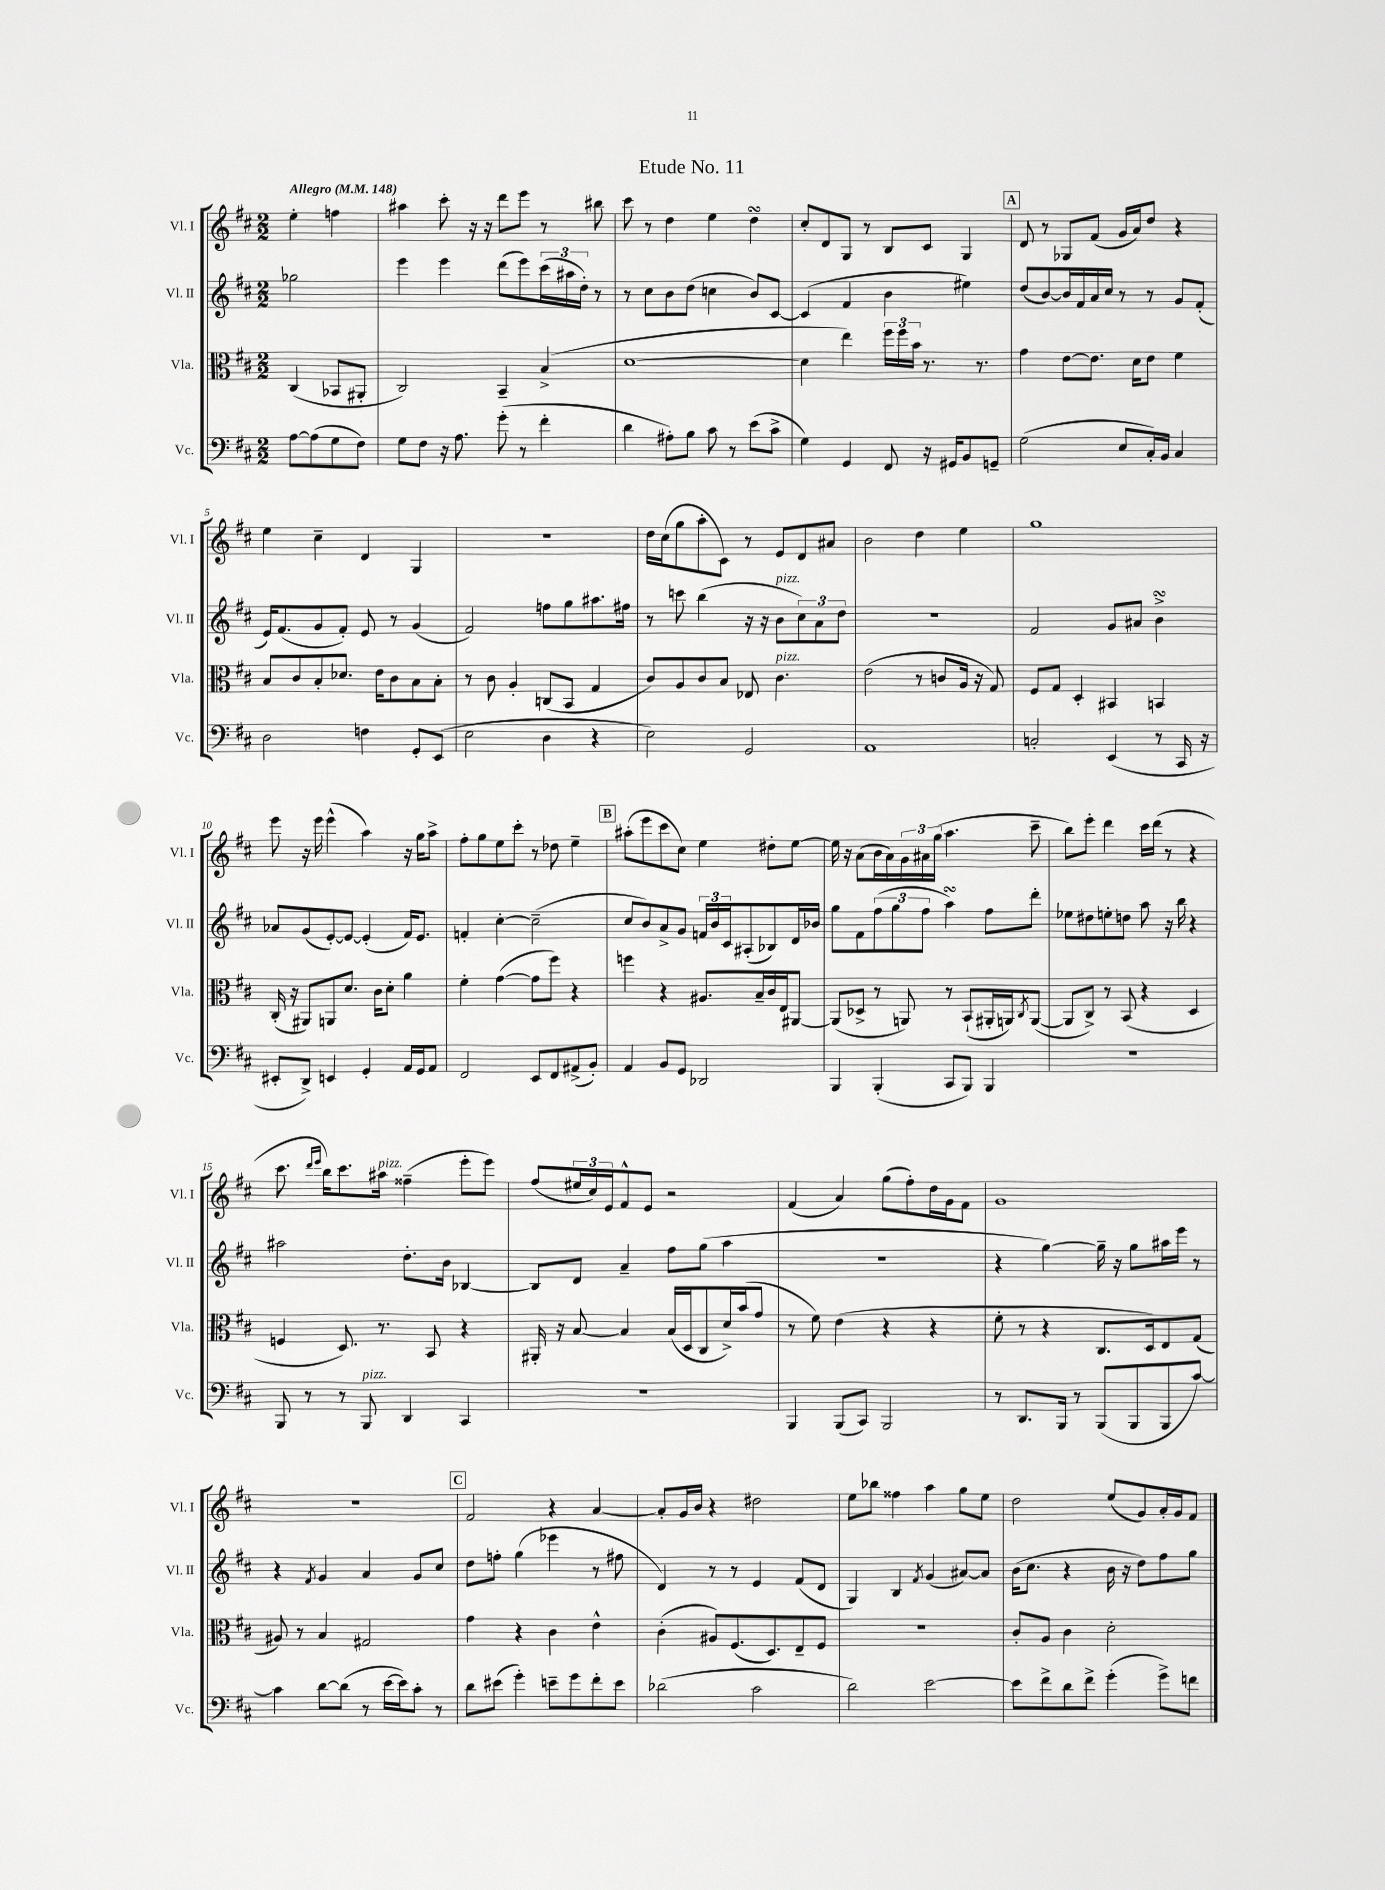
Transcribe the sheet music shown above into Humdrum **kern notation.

**kern	**kern	**kern	**kern
*staff4	*staff3	*staff2	*staff1
*clefF4	*clefC3	*clefG2	*clefG2
*k[f#c#]	*k[f#c#]	*k[f#c#]	*k[f#c#]
*M2/2	*M2/2	*M2/2	*M2/2
*MM148	*MM148	*MM148	*MM148
[8A\L	(4C#/	2gg-\	4ee'\
(8A\]	.	.	.
8G\	8BB-/L	.	4ff\
8F#\J)	8AA#'/J	.	.
=	=	=	=
8G\L	2C#/)	4eee\	4aa#\
8F#\J	.	.	.
16r	.	4eee\	8ccc#'\
8.A\	.	.	.
.	.	.	16r
.	.	.	16r
(8g'\	4BB~/	(8ddd\L	8ddd\L
8r	.	8eee\)	8eee\J
4f#'\	(4B^/	(24ccc#\L	8r
.	.	24aa#\	.
.	.	24dd'\JJ)	.
.	.	8r	8bb#\
=	=	=	=
4d\	[1d	8r	8ccc#\
.	.	8cc#\L	8r
8A#'\L)	.	8b\	4dd\
8B\J	.	(8dd\J	.
8c#\	.	4cc\	4ee\
8r	.	.	.
(8e\L	.	8b/L)	4dd\
8c#^\J	.	[8c#/J	.
=	=	=	=
4G\)	4d\]	(4c#/]	8cc#'/L
.	.	.	8d/
4GG/	4ee\)	4f#/	8G/J
.	.	.	8r
8FF#/	24ff#\LL	4b\	8B/L
.	24ff#\	.	.
.	24b\JJ	.	.
16r	8.r	.	8c#/J
16GG#/LK	.	.	.
8BB/	.	4ee#\)	4G/
.	8.r	.	.
8GG~/J	.	.	.
=	=	=	=
(2G\	4g\	(8dd/L	8d/
.	.	[8b/)	8r
.	[8e\L	16b/]L	8G-/L
.	.	16f#/	.
.	8.e\]J	16a/	(8f#/J
.	.	16cc#/JJ	.
8E/L	.	8r	16g/LL
.	16d\LK	.	16a/J)
16C#'/L)	8e\J	8r	8dd/J
16BB/JJ	.	.	.
4C#/	4f#\	8g/L	4r
.	.	(8f#'/J	.
=	=	=	=
2D\	8B/L	16e/LK)	4ee\
.	.	(8.f#/	.
.	8c#/	.	.
.	8B'/	8g/	4cc#~\
.	8.d-/J	8f#'/J)	.
4F\	.	8e/	4d/
.	16e\LK	.	.
.	8c#\	8r	.
8GG'/L	8B\	(4g/	4G/
(8EE/J	8B'\J	.	.
=	=	=	=
2E\	8r	2f#/)	1r
.	8c#\	.	.
.	4A'/	.	.
4D\	(8C/L	8ff\L	.
.	8BB/J	8gg\	.
4r	4G/	8.aa#\	.
.	.	16ff#\Jk	.
=	=	=	=
2E\)	8c#/L)	8r	16dd\LL
.	.	.	(16cc#\J
.	8A/	8ccc\	8gg\
.	8c#/	(4bb\	8aa'\
.	8B/J	.	8c#\J)
2GG/	8E-/	16r	8r
.	.	16r	.
.	4.c#\	8b\L	8e/L
.	.	12cc#\)	8d/
.	.	12a\	.
.	.	.	8a#/J
.	.	12dd\J	.
=	=	=	=
1AA	(2e\	1r	2b\
.	8r	.	4dd\
.	8c/L	.	.
.	16A/Jk	.	4ee\
.	16r	.	.
.	8G/)	.	.
=	=	=	=
2C'/	8F#/L	2f#/	1gg
.	8G/J	.	.
.	4D'/	.	.
(4EE/	4BB#/	8g/L	.
.	.	8a#/J	.
8r	4BB/	4b^\	.
16CC#/	.	.	.
16r	.	.	.
=	=	=	=
8EE#'/L	(16C#'/	8a-/L	8eee\
.	16r	.	.
8DD^/J)	8AA#/L)	(8g/	16r
.	.	.	16eee\
4EE/	8AA/	[8e'/)	(4eee^^\
.	8.d/J	8e/_J	.
4GG'/	.	(4e'/]	4aa\)
.	16c#\LK	.	.
.	8d'\J	.	.
16AA/LL	4a\	16f#/LK)	16r
16GG/J	.	8.e/J	16gg\LK
8AA/J	.	.	8aa^\J
=	=	=	=
2FF#/	4f#'\	4f'/	8ff#'\L
.	.	.	8gg\
.	([4g\	[4cc#'\	8ee\
.	.	.	8ccc#'\J
8EE/L	8g\]L	(2cc#~\]	8r
8FF#/	8ff#\J)	.	8dd-\
(8AA#^/	4r	.	4ee~\
8BB'/J)	.	.	.
=	=	=	=
4AA/	4ff\	8cc#/L	(8aa#'\L
.	.	8b/)	8eee\
8BB/L	4r	8a^/	8ccc#\
8GG/J	.	8g/J	8cc#\J)
2DD-/	8.A#/L	24f/LL	4ee\
.	.	24b/	.
.	.	24c#/J	.
.	.	(8A#'/	.
.	16B~/L	.	.
.	16c#/	8B-/)	8dd#'\L
.	16E/J	.	.
.	[8AA#/J	16d/L	[8ee\J
.	.	16b-/JJ	.
=	=	=	=
4BBB/	(8AA#/]L	8gg\L	16ee\]
.	.	.	16r
.	8D-^/J	8f#\	(8a\L
(4BBB'/	8r	(12ff#\	16b\L
.	.	.	16a\)
.	.	12gg\	.
.	8AA/)	.	24g\
.	.	12ff#\J	24a#\
.	.	.	(24gg\JJ
8CC#/L	8r	4aa\)	4.aa\
8BBB/J)	(8BB`/L	.	.
4BBB/	16AA#'/L	8ff#\L	.
.	16AA/J)	.	.
.	8qC#/	.	.
.	([8AA/J	8ddd'\J	8ccc#~\
=	=	=	=
1r	8AA/]L	8ee-\L	8bb\L)
.	8C#^/J)	8dd#\	8eee'\J
.	8r	8ee'\	4ddd\
.	(8BB/	8dd\J	.
.	4r	8aa\	16ccc#\LL
.	.	.	(16ddd\JJ
.	.	16r	8r
.	.	16bb\	.
.	4D/	4r	4r
=	=	=	=
8BBB/	4F/	2aa#\	8.ccc#\
8r	.	.	.
.	.	.	16qqddd/LL
.	.	.	16qqeee/JJ
.	.	.	16bb\LK)
8r	8.D/)	.	8.ccc#\
8BBB/	.	.	.
.	8.r	.	16aa#\Jk
4DD/	.	8.dd'\L	(4ff##~\
.	8BB/	.	.
.	.	16b\Jk	.
4CC#/	4r	[4B-/	8eee'\L
.	.	.	8eee\J)
=	=	=	=
1r	16AA#'/	8B-/]L	(8ff#/L
.	16r	.	.
.	[8B/	8d/J	24ee#/L
.	.	.	24cc#/)
.	.	.	24e/J
.	4B/]	4a~/	8f#^^/
.	.	.	8e/J
.	(16B/LL	8ff#\L	2r
.	16D/J	.	.
.	8C#/	(8gg\J	.
.	16d^/L)	4aa\	.
.	(16b/J	.	.
.	8g/J	.	.
=	=	=	=
4BBB/	8r	1r	(4f#/
.	8f#\)	.	.
(8BBB/L	(4e\	.	4a/)
8CC#/J)	.	.	.
2BBB/	4r	.	(8gg\L
.	.	.	8ff#'\)
.	4r	.	16dd\L
.	.	.	16g\J
.	.	.	8f#\J
=	=	=	=
8r	8f#'\	4r	1g
8.DD/L	8r	.	.
.	4r	[4gg\)	.
16BBB/Jk	.	.	.
8r	.	.	.
(8BBB/L	8.C#/L	16gg~\]	.
.	.	16r	.
8BBB/	.	8gg\L	.
.	16D/k)	.	.
8BBB/	8E/	16aa#\L	.
.	.	16eee\JJ	.
[8c#/J)	(8G/J	8r	.
=	=	=	=
4c#\]	8A#/)	4r	1r
.	8r	.	.
.	.	8qf#/	.
[8d\L	4B/	4g/	.
(8d\]J	.	.	.
8r	2G#/	4a/	.
[16e\LL	.	.	.
16e\]J)	.	.	.
8c#'\J	.	8g/L	.
8r	.	8cc#/J	.
=	=	=	=
8d\L	4g\	8dd\L	2f#/
(8e#\J	.	8ff'\J	.
4g'\)	4r	(4gg\	.
8e~\L	4c#\	4eee-\	4r
8g\	.	.	.
8f#'\	4e^^\	8r	[4a/
8e\J	.	8ff#\	.
=	=	=	=
(2d-\	(4c#'\	4d/)	8a'/]L
.	.	.	16g/L
.	.	.	16b/JJ
.	8A#/L)	8r	4r
.	(8.F#/	8r	.
2c#\	.	4e/	2dd#\
.	8.D/)	.	.
.	8E~/	(8f#/L	.
.	8F#/J	8d/J	.
=	=	=	=
2d\)	1r	4G/)	8ee\L
.	.	.	8bb-\J
.	.	4B/	4ff##\
.	.	8qf#/	.
[2e\	.	(4g/	4aa\
.	.	[8a#/L)	8gg\L
.	.	8a#/]J	8ee\J
=	=	=	=
8e\]L	8c#'/L	(16b\LK	2dd\
.	.	8.cc#\J	.
8f#^\	8A/J	.	.
8d\	4c#\	4r	.
8f#^\J	.	.	.
(4g'\	2d'\	16b\	(8ee/L
.	.	16r	.
.	.	8dd\L)	8g/)
8g^\L)	.	8ff#\	16a'/L
.	.	.	16g/J
8f\J	.	8gg\J	8f#/J
==	==	==	==
*-	*-	*-	*-
